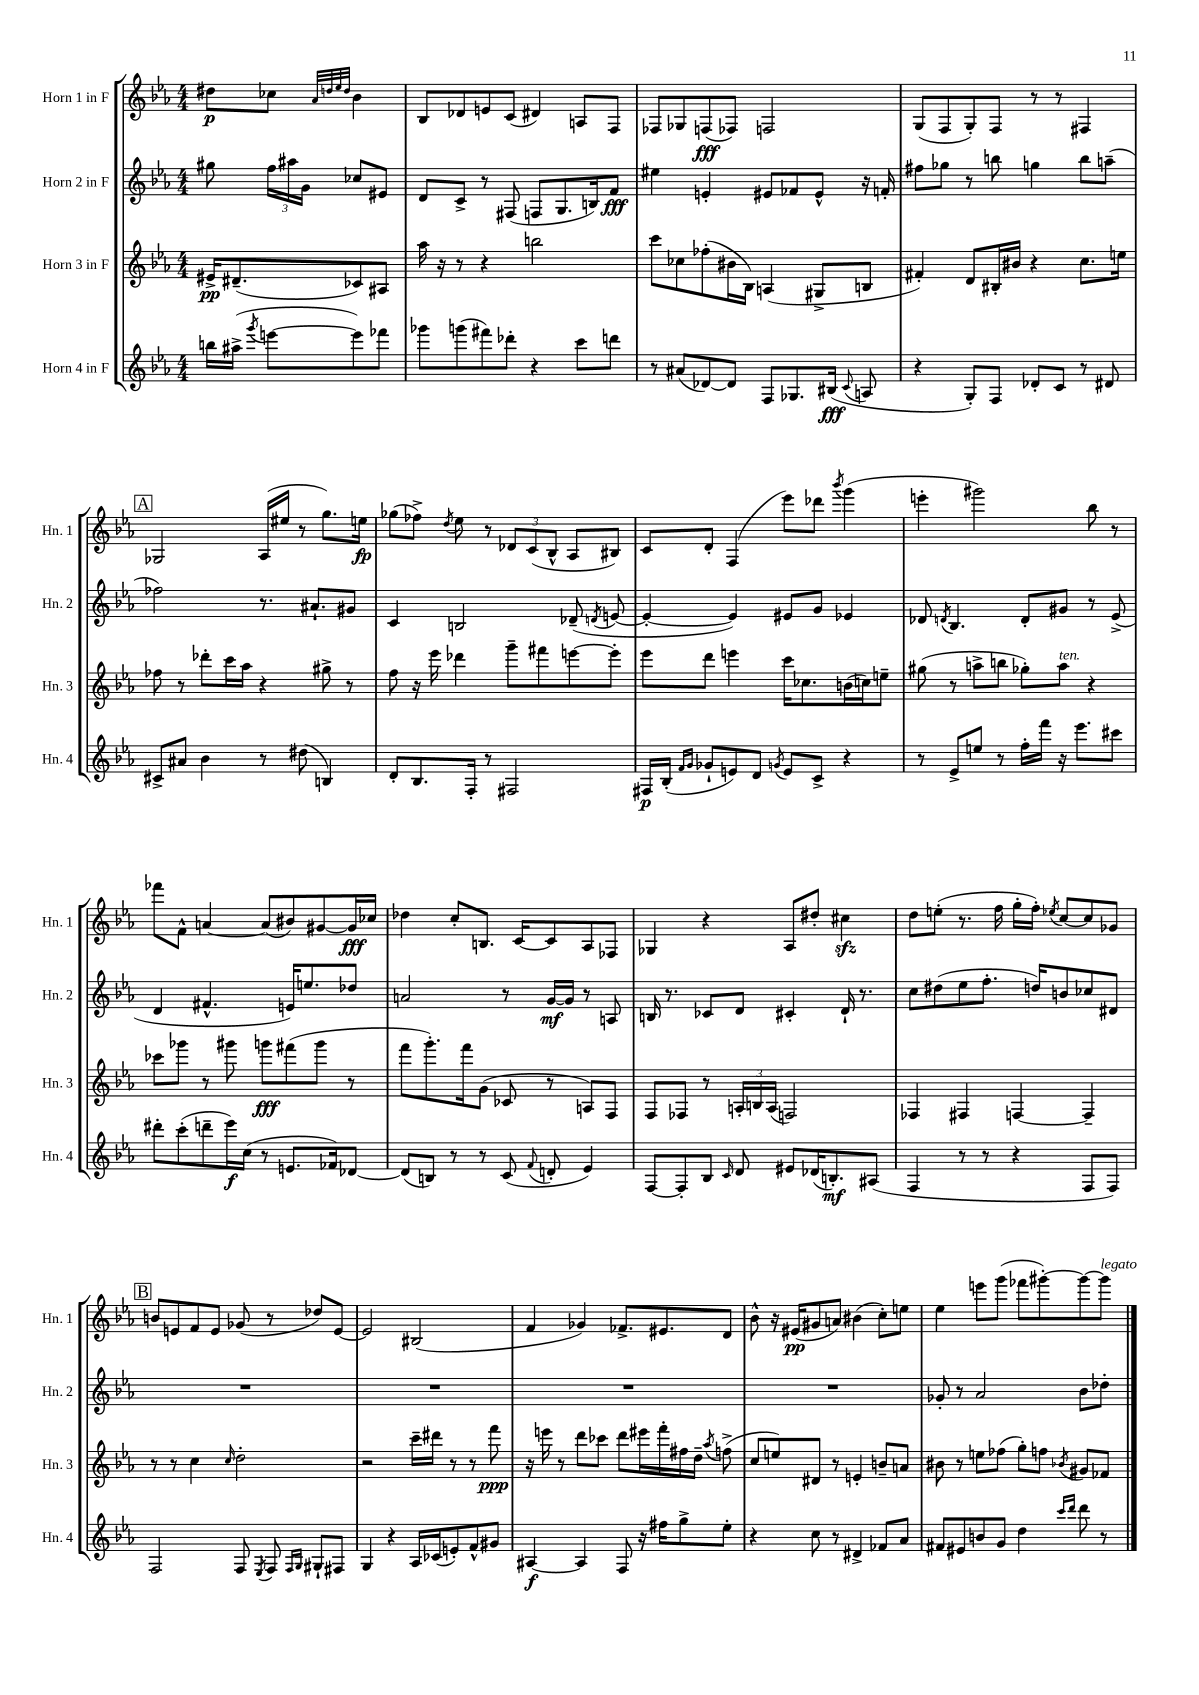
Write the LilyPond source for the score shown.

<<
\new StaffGroup <<
\new Staff = "s0" \with { instrumentName = "Horn 1 in F" shortInstrumentName = "Hn. 1" } {
    \clef treble \key ees \major \numericTimeSignature \time 4/4 \partial 2
    \autoBeamOff dis''8[\p ces''8] \grace { aes'32[ d''32 ees''32 d''32] } bes'4 |
    bes8[ des'8 e'8 c'8]( dis'4) a8[ f8] |
    fes8[ ges8 f8\fff( fes8]) f2 |
    g8[( f8 g8-.) f8] r8 r8 fis4 |
    \mark \markup { \box "A" } ges2 aes16[( eis''16] r8 g''8.[) e''16]\fp |
    ges''8[( fes''8]->) \acciaccatura { d''8 } ees''8 r8 \tuplet 3/2 { des'8[ c'8( bes8]-^ } aes8[ bis8]) |
    c'8[ d'8]-. f4( ees'''8[) des'''8] \acciaccatura { bes'''8 } g'''4( |
    e'''4-. gis'''2) bes''8 r8 |
    fes'''8[ f'8]-^ a'4~ a'8[( bis'8) gis'8~ gis'16\fff ces''16] |
    des''4 c''8[-. b8.] c'16[~ c'8 aes8 fes8] |
    ges4 r4 aes8[ dis''8]-. cis''4\sfz |
    d''8[ e''8]-.( r8. f''16 g''16[-. f''16]-.) \acciaccatura { ees''8 } c''8[~ c''8 ges'8] |
    \mark \markup { \box "B" } b'8[ e'8 f'8 e'8] ges'8( r8 des''8[) e'8]~ |
    e'2 bis2( |
    f'4 ges'4) fes'8.[-> eis'8. d'8] |
    bes'8-^ r16 eis'16[\pp( gis'8 a'8]) bis'4( c''8[-.) e''8] |
    ees''4 e'''8[ g'''8]( fes'''8[ gis'''8~-.) gis'''8~ gis'''8]^\markup { \italic "legato" } \bar "|." |
}
\new Staff = "s1" \with { instrumentName = "Horn 2 in F" shortInstrumentName = "Hn. 2" } {
    \clef treble \key ees \major \numericTimeSignature \time 4/4 \partial 2
    \autoBeamOff gis''8 \tuplet 3/2 { f''16[ ais''16 g'16] } ces''8[ eis'8] |
    d'8[ c'8]-> r8 fis8( f8[ g8. b16) f'8]\fff |
    eis''4 e'4-. eis'8[ fes'8 eis'8]-^ r16 f'16-. |
    fis''8[ ges''8] r8 b''8 g''4 b''8[ a''8]--( |
    \mark \markup { \box "A" } fes''2) r8. ais'8.[-! gis'8] |
    c'4 b2 des'8--( \acciaccatura { d'8 } e'8~ |
    e'4~-. e'4) eis'8[ g'8] ees'4 |
    des'8 \acciaccatura { d'8 } bes4. d'8[-. gis'8] r8 ees'8->( |
    d'4 fis'4.-^ e'16[) e''8. des''8] |
    a'2 r8 g'16[~\mf g'16] r8 a8 |
    b16 r8. ces'8[ d'8] cis'4-. d'16-! r8. |
    c''8[ dis''8( ees''8 f''8.]-. d''16[) b'8 ces''8 dis'8] |
    \mark \markup { \box "B" } R1 |
    R1 |
    R1 |
    R1 |
    ges'8-. r8 aes'2 bes'8[ des''8]-. \bar "|." |
}
\new Staff = "s2" \with { instrumentName = "Horn 3 in F" shortInstrumentName = "Hn. 3" } {
    \clef treble \key ees \major \numericTimeSignature \time 4/4 \partial 2
    \autoBeamOff eis'16[->\pp dis'8.--( ces'8) ais8] |
    aes''16 r16 r8 r4 b''2 |
    c'''8[ ces''8 fes''8-.( bis'16 bes16]) a4( gis8[-> b8] |
    fis'4-.) d'8[ bis16-. bis'16] r4 c''8.[ e''16] |
    \mark \markup { \box "A" } fes''8 r8 des'''8[-. c'''16 aes''16] r4 gis''8-> r8 |
    f''8 r16 ees'''16 des'''4 g'''8[-- fis'''8 e'''8~ e'''8]-. |
    ees'''8[ d'''8] e'''4 c'''16[ ces''8. b'16( c''16) e''8]-- |
    gis''8( r8 a''8[-> b''8] ges''8[-.) a''8]^\markup { \italic "ten." } r4 |
    ces'''8[ ges'''8] r8 gis'''8 g'''8[\fff fis'''8( g'''8] r8 |
    f'''8[ g'''8.-.) f'''16 g'8]( ces'8 r8 a8[) f8] |
    f8[ fes8] r8 \tuplet 3/2 { a16[-. b16 a16]( } f2) |
    fes4 fis4 f4~ f4-- |
    \mark \markup { \box "B" } r8 r8 c''4 \grace { c''16 } d''2-. |
    r2 c'''16[-- dis'''16] r8 r8 f'''8\ppp |
    r16 e'''16 r8 d'''8[ ces'''8] d'''8[ eis'''16 f'''16-. fis''16 d''16]-- \acciaccatura { aes''8 } f''8->( |
    c''8[ e''8) dis'8] r8 e'4-. b'8[-- a'8] |
    bis'8 r8 e''8[ fes''8]( g''8[-.) f''8] \acciaccatura { bes'8 } gis'8[ fes'8] \bar "|." |
}
\new Staff = "s3" \with { instrumentName = "Horn 4 in F" shortInstrumentName = "Hn. 4" } {
    \clef treble \key ees \major \numericTimeSignature \time 4/4 \partial 2
    \autoBeamOff b''16[ ais''16]->( \acciaccatura { g'''8 } e'''8[~ e'''8) fes'''8] |
    ges'''8[ g'''8( fis'''8) des'''8]-. r4 c'''8[ d'''8] |
    r8 ais'8[( des'8~) des'8] f8[ ges8. bis16]\fff( \appoggiatura { c'8 } a8 |
    r4 g8[-.) f8] des'8[-. c'8] r8 dis'8 |
    \mark \markup { \box "A" } cis'8[-> ais'8] bes'4 r8 dis''8( b4) |
    d'8[-. bes8. f16]-. r8 fis2 |
    fis16[\p bes16]-.( \grace { f'16[ g'16] } ges'8[-! e'8) d'8] \acciaccatura { g'8 } e'8[ c'8]-> r4 |
    r8 ees'8[-> e''8] r8 f''16[-. f'''16] r16 ees'''8.[ cis'''8] |
    dis'''8[-. c'''8-.( d'''8-- ees'''16\f) c''16]( r8 e'8.[ fes'16) des'8]~ |
    des'8[( b8]) r8 r8 c'8( \appoggiatura { f'8 } d'8-. ees'4) |
    f8[~ f8-. bes8] \grace { c'16 } d'8 eis'8[ des'16( b8.-.\mf) ais8]( |
    f4 r8 r8 r4 f8[ f8]) |
    \mark \markup { \box "B" } f2 f8 \acciaccatura { ees8 } f8 \grace { f16[ g16] } gis8[-! fis8] |
    g4 r4 aes16[ ces'16( e'8-.) f'8-^ gis'8] |
    ais4~\f ais4 f8 r16 fis''16[ g''8-> ees''8]-. |
    r4 c''8 r8 dis'4-> fes'8[ aes'8] |
    fis'8[ eis'8 b'8 g'8] d''4 \grace { c'''16[ d'''16] } d'''8 r8 \bar "|." |
}
>>
>>
\layout { \context { \Score \remove "Bar_number_engraver" } }
